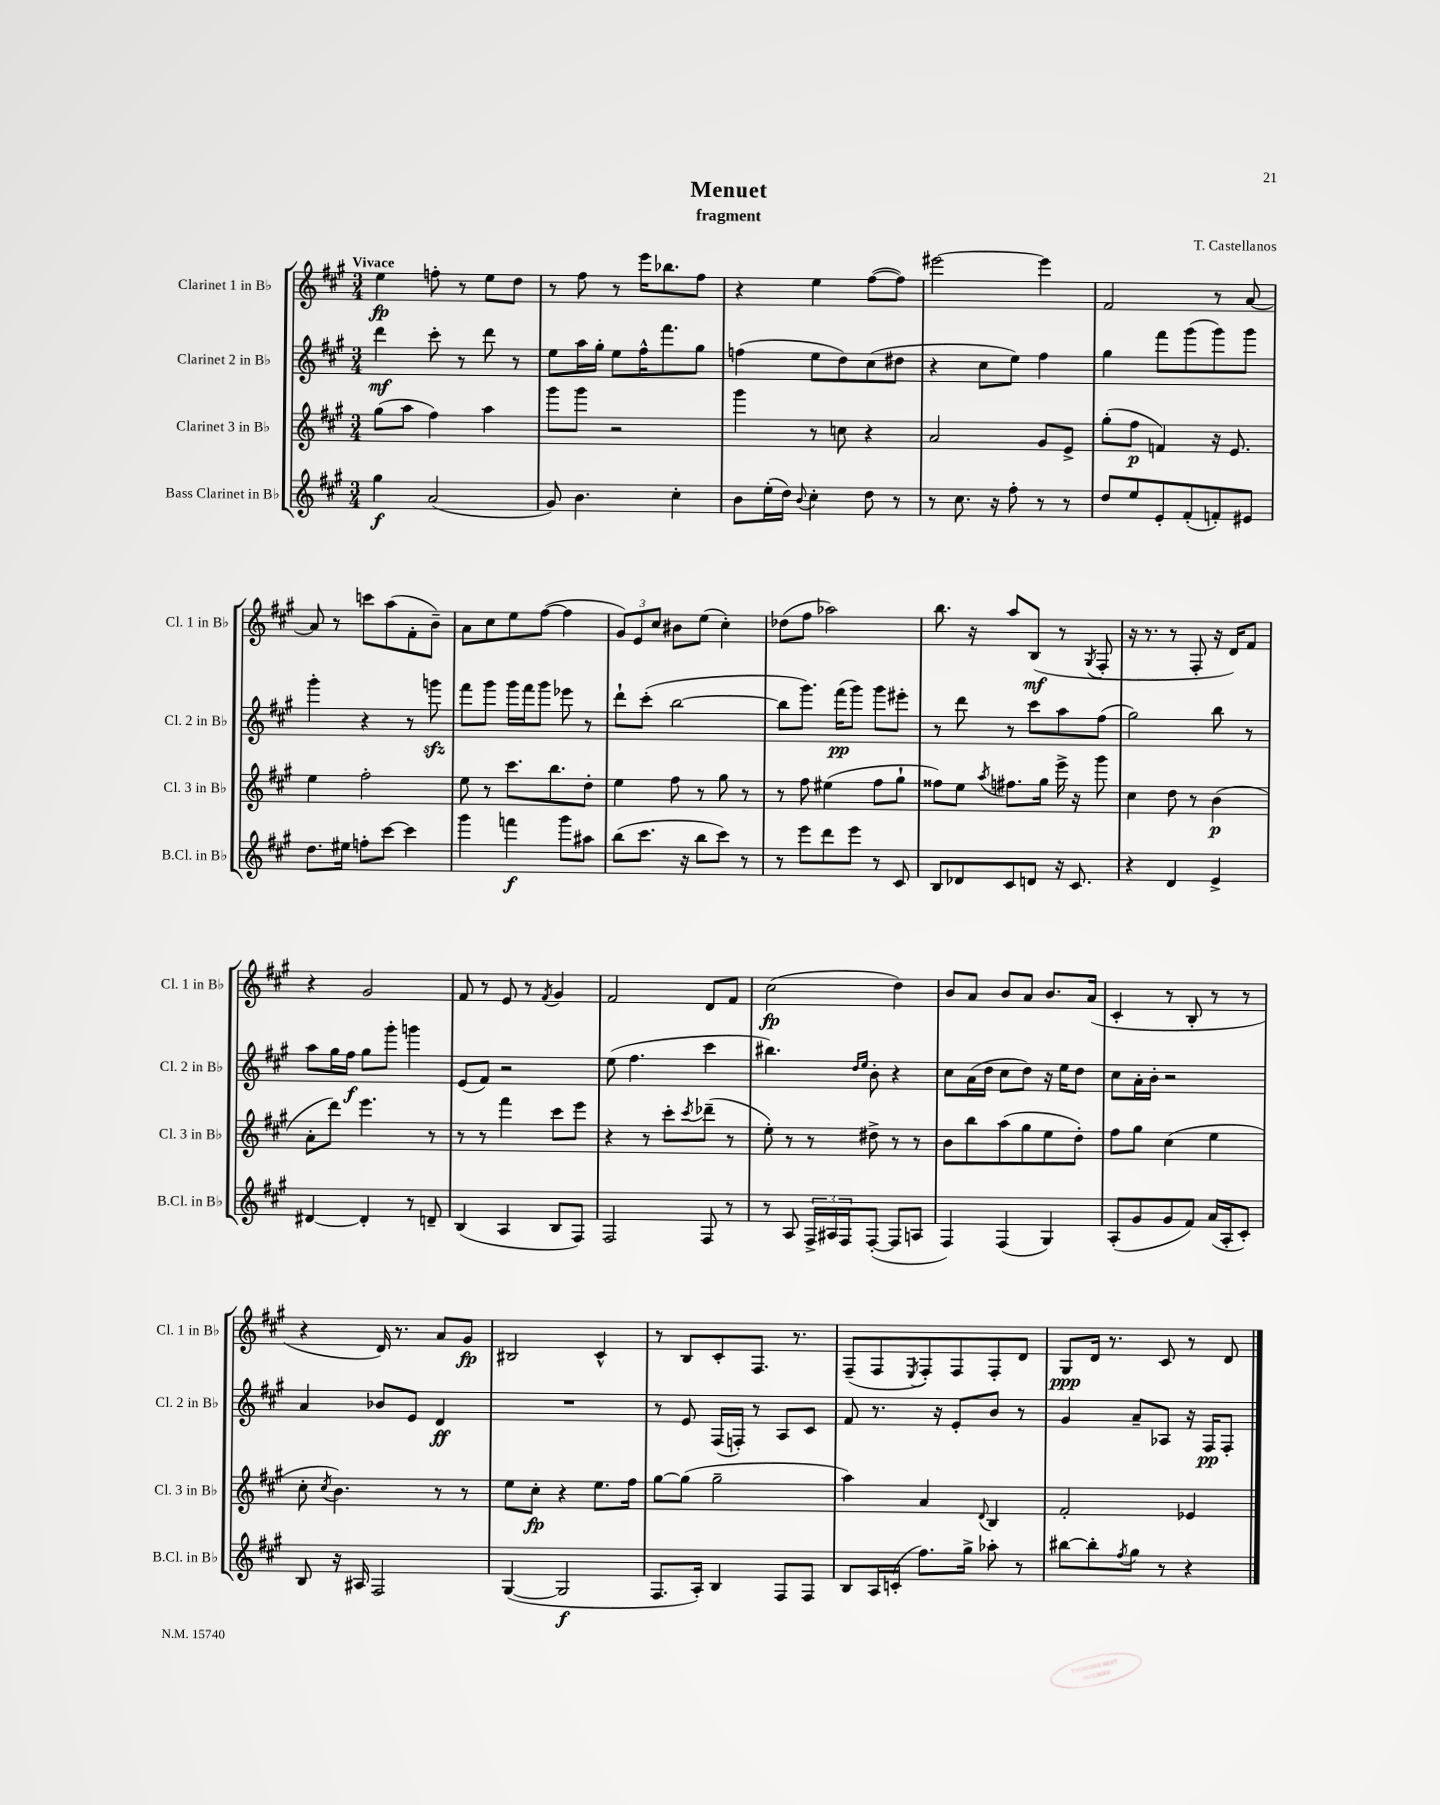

**kern	**kern	**kern	**kern
*staff4	*staff3	*staff2	*staff1
*clefG2	*clefG2	*clefG2	*clefG2
*k[f#c#g#]	*k[f#c#g#]	*k[f#c#g#]	*k[f#c#g#]
*M3/4	*M3/4	*M3/4	*M3/4
4gg#	(8gg#	4ddd	4ee
.	8aa	.	.
(2a	4ff#)	8ccc#'	8ff'
.	.	8r	8r
.	4aa	8ddd	8ee
.	.	8r	8dd
=	=	=	=
8g#)	8ggg#	8ee	8r
4.b	8ggg#	16aa	8ff#
.	.	16gg#'	.
.	2r	8ee	8r
.	.	16ff#^^	16eee
.	.	8.fff#	8.bb-
4cc#'	.	.	.
.	.	8gg#	8ff#
=	=	=	=
8b	4ggg#	(4ff	4r
(16ee'	.	.	.
16dd)	.	.	.
8qqb	.	.	.
4cc#'	8r	8ee	4ee
.	8cc	8dd)	.
8dd	4r	(8cc#	([8ff#
8r	.	8dd#	8ff#])
=	=	=	=
8r	2a	4r	[2eee#
8.cc#	.	.	.
.	.	8cc#	.
16r	.	.	.
8ff#'	.	8ee)	.
8r	8g#	4ff#	4eee#]
8r	8e^	.	.
=	=	=	=
8dd	(8gg#'	4gg#	2f#
8ee	8ff#	.	.
8e'	4f)	8fff#	.
(8f#'	.	(8ggg#	.
8f')	16r	8ggg#)	8r
.	8.e	.	.
8e#	.	8ggg#	[8a
=	=	=	=
8.dd	4ee	4ggg#'	8a]
.	.	.	8r
16ee#	.	.	.
8ff'	2ff#'	4r	8ccc
[8ccc#	.	.	(8aa
4ccc#]	.	8r	8f#'
.	.	8ggg	8b~)
=	=	=	=
4ggg#	8ee	8fff#	8a
.	8r	8ggg#	8cc#
4fff	8.ccc#	16ggg#	8ee
.	.	16fff#	.
.	.	8ggg#	([8ff#
.	8.bb	.	.
8ggg#	.	8eee-	4ff#]
8aa#	8dd'	8r	.
=	=	=	=
(8bb	4ee	8ddd`	12g#)
.	.	.	12e
8.ccc#	.	(8ccc#'	.
.	.	.	12cc#
.	8ff#	[2bb	8b#
16r	.	.	.
8bb	8r	.	(8ee
8ccc#)	8gg#	.	4cc#')
8r	8r	.	.
=	=	=	=
8r	8r	8bb]	(8dd-
8eee	8ff#	8.ggg#)	8ff#
8ddd	(4ee#	.	2aa-)
.	.	(16fff#	.
8eee	.	8ggg#)	.
8r	8ff#	8ggg#	.
8c#	8gg#`	8eee#'	.
=	=	=	=
8B	8ff##)	8r	8.bb
8d-	8ee	8ddd	.
.	.	.	16r
.	8qaa	.	.
8c#	8.ff#	8r	8aa
8d	.	8ccc#	(8B
.	16gg#	.	.
16r	16eee^	8aa	8r
8.c#	16r	.	.
.	.	.	8qG#
.	8ggg#	(8ff#	8F#'
=	=	=	=
4r	4cc#	2gg#)	16r
.	.	.	8.r
4d	8dd	.	8r
.	8r	.	8F#'
4e^	(4b	8bb	16r
.	.	.	16d)
.	.	8r	8f#
=	=	=	=
[4d#	8a'	8aa	4r
.	8ddd)	16gg#	.
.	.	16ff#	.
4d#']	4.eee	8gg#	2g#
.	.	8ggg#'	.
8r	.	4ggg	.
8d~	8r	.	.
=	=	=	=
(4B	8r	(8e	8f#
.	8r	8f#)	8r
4A	4fff#	2r	8e
.	.	.	8r
.	.	.	8qf#
8B	8ccc#	.	4g#
8F#)	8eee	.	.
=	=	=	=
2F#	4r	(8ee	2f#
.	.	4.ff#	.
.	8r	.	.
.	8ccc#'	.	.
.	8qccc#	.	.
8F#	(8ddd-~	4ccc#	8d
8r	8r	.	8f#
=	=	=	=
8r	8ee')	4.bb#)	(2cc#
8A	8r	.	.
24F#^	8r	.	.
24A#	.	.	.
24F#	.	.	.
.	.	16qqdd	.
.	.	16qqee	.
([8F#'	8dd#^	8b'	.
8F#]	8r	4r	4dd)
8A	8r	.	.
=	=	=	=
4F#)	8b	8cc#	8b
.	8bb	(16a	8a
.	.	16dd	.
(4F#	(8aa	8cc#	8b
.	8gg#	8dd)	8a
4G#)	8ee	16r	8.b
.	.	16ee	.
.	8dd')	8dd	.
.	.	.	(16a
=	=	=	=
(8A'	8ff#	8cc#	4c#'
8g#	8gg#	16a'	.
.	.	16b'	.
8g#	(4cc#	2r	8r
8f#)	.	.	8B'
(16a	4ee	.	8r
16A'	.	.	.
8c#')	.	.	8r
=	=	=	=
8B	8cc#'	4a	4r
.	8qcc#	.	.
16r	4.b)	.	.
16A#	.	.	.
2F#	.	8b-	16d)
.	.	.	8.r
.	.	8e	.
.	8r	4d	8a
.	8r	.	8g#
=	=	=	=
([4G#	8ee	2.r	2B#
.	8cc#'	.	.
2G#]	4r	.	.
.	8.ee	.	4c#^^
.	16ff#	.	.
=	=	=	=
8.F#	[8gg#	8r	8r
.	(8gg#]	8e	8B
16A')	.	.	.
4B	2gg#~	(16F#	8c#'
.	.	16F')	.
.	.	8r	8.F#
8F#	.	8A	.
.	.	.	8.r
8F#	.	8c#	.
=	=	=	=
8B	4aa)	8f#	(8F#~
16A	.	8.r	8F#
(16c'	.	.	.
.	.	.	8qE
8.ff#)	4a	.	8F#')
.	.	16r	.
.	.	8e'	8F#
16gg#^	.	.	.
.	8qqd	.	.
8aa-'	4B	8b	8F#'
8r	.	8r	8d
=	=	=	=
[8bb#	2f#'	4g#	8G#
8bb#']	.	.	16d
.	.	.	8.r
8qff#	.	.	.
8gg#	.	8a~	.
8r	.	8A-	8c#
4r	4e-	16r	8r
.	.	16F#	.
.	.	8F#'	8d
==	==	==	==
*-	*-	*-	*-
